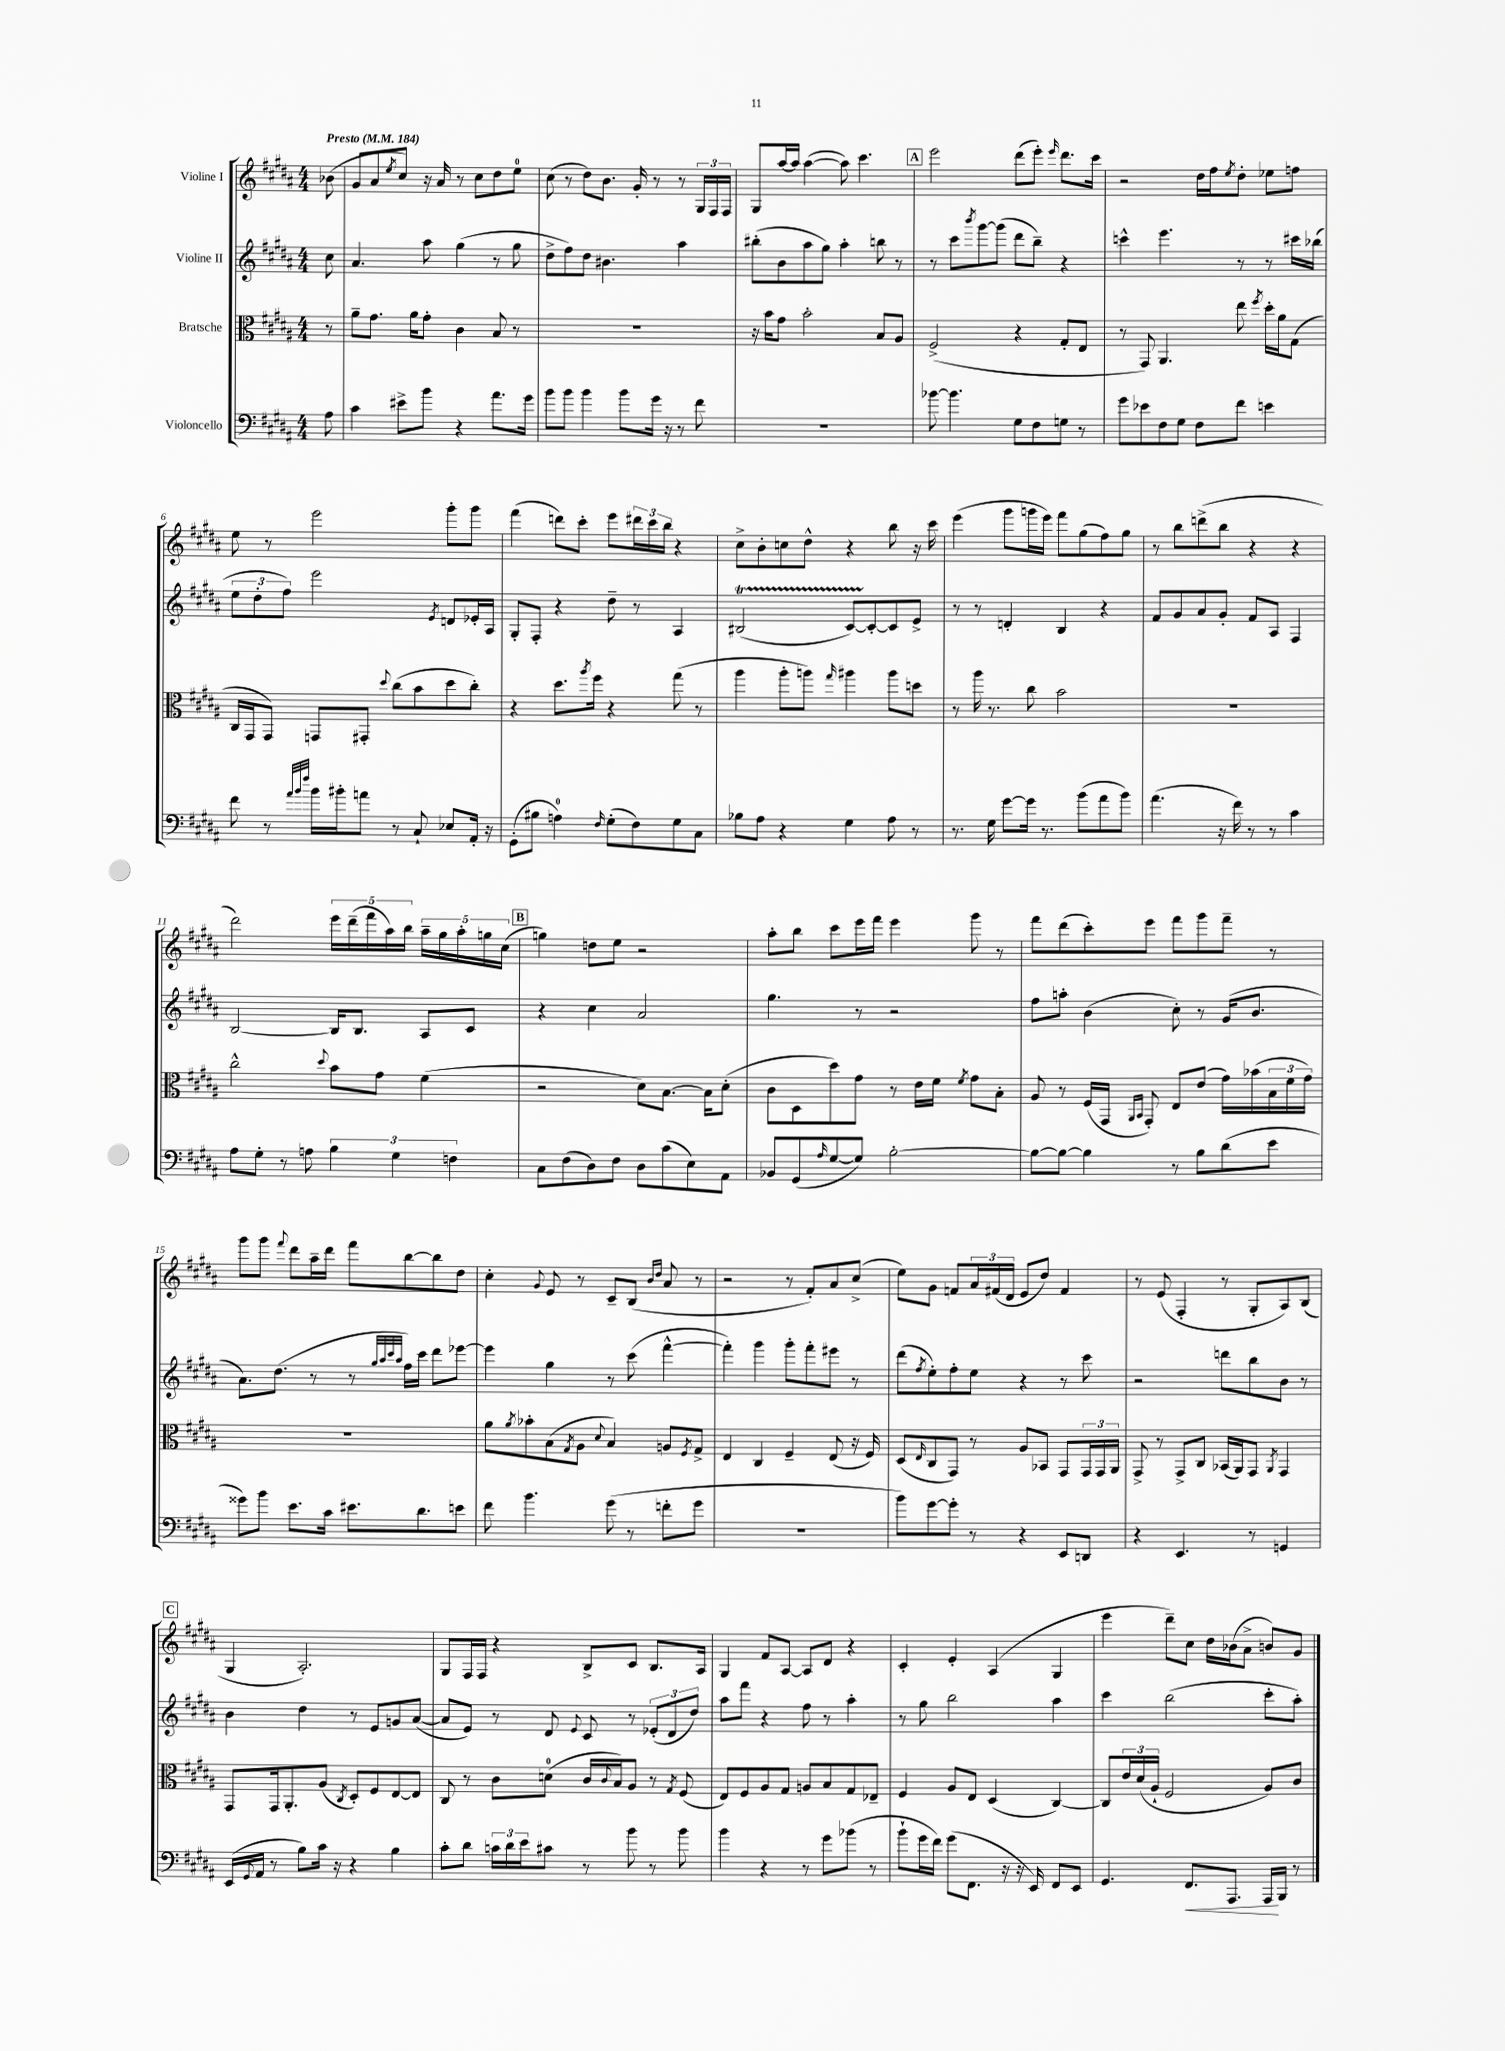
<<
\new StaffGroup <<
\new Staff = "s0" \with { instrumentName = "Violine I" } {
    \clef treble \key b \major \numericTimeSignature \time 4/4 \partial 8 \tempo "Presto" 4 = 184
    bes'8( |
    gis'8 ais'8 \acciaccatura { e''8 } cis''8) r16 ais'16 r8 cis''8 dis''8 e''8-0 |
    cis''8( r8 dis''8) b'8. gis'16-. r8 r8 \tuplet 3/2 { gis16 fis16 fis16 } |
    gis8 ais''16~ ais''16 ais''4~( ais''8) cis'''4. |
    \mark \markup { \box "A" } e'''2 dis'''8( e'''8-.) \grace { e'''16 } dis'''8. cis'''16 |
    r2 dis''16 fis''16 \acciaccatura { e''8 } dis''8-. ees''8 f''8 |
    e''8 r8 e'''2 gis'''8-. gis'''8 |
    fis'''4( d'''8) cis'''8-. e'''8 \tuplet 3/2 { dis'''16 cis'''16 b''16 } r4 |
    cis''8-> b'8-. c''8 dis''8-^ r4 b''8 r16 cis'''16 |
    e'''4( gis'''8 g'''16 e'''16) fis'''8 gis''8( fis''8) gis''8 |
    r8 b''8 d'''8->( b''8 r4 r4 |
    dis'''2) \tuplet 5/4 { e'''16 dis'''16--( fis'''16 ais''16) b''16 } \tuplet 5/4 { ais''16-- gis''16 ais''16-. g''16 cis''16( } |
    \mark \markup { \box "B" } g''4) d''8 e''8 r2 |
    ais''8-. b''8 cis'''8 e'''16 fis'''16 e'''4 gis'''8 r8 |
    fis'''8 dis'''8( cis'''8-.) e'''8 fis'''8 gis'''8 fis'''8-- r8 |
    gis'''8 gis'''8 \appoggiatura { fis'''8 } dis'''8 ais''16-- dis'''16 fis'''8 b''8~ b''8 dis''8 |
    cis''4-. \appoggiatura { gis'8 } e'8 r8 cis'8-- b8( \grace { b'16 dis''16 } ais'8 r8 |
    r2 r8 fis'8-.) ais'8 cis''8->( |
    e''8) gis'8 f'8 \tuplet 3/2 { ais'16 fis'16( dis'16 } e'8 dis''8) fis'4 |
    r8 e'8( fis4-. r8 gis8-. ais8) b8( |
    \mark \markup { \box "C" } gis4 ais2.-.) |
    gis8 fis16 fis16 r4 b8-> cis'8 b8. ais16 |
    gis4 fis'8 ais8~ ais8 dis'8 r4 |
    cis'4-. e'4-. ais4( gis4 |
    e'''4 dis'''8--) cis''8 dis''16 bes'16( ais'8-> b'8) gis'8 \bar "|." |
}
\new Staff = "s1" \with { instrumentName = "Violine II" } {
    \clef treble \key b \major \numericTimeSignature \time 4/4 \partial 8
    cis''8 |
    ais'4. ais''8 gis''4( r8 gis''8 |
    dis''8-> fis''8) dis''8 bis'4. ais''4 |
    bis''8-.( b'8 ais''8 gis''8) ais''4-. b''8 r8 |
    \mark \markup { \box "A" } r8 cis'''8 \acciaccatura { b'''8 } gis'''8~ gis'''8( dis'''8 b''8--) r4 |
    c'''4-^ e'''4. r8 r8 cis'''16 bes''16( |
    \tuplet 3/2 { e''8 dis''8-. fis''8) } e'''2 \acciaccatura { e'8 } d'8 ees'16-. ais16 |
    gis8-. fis8-. r4 dis''8-- r8 ais4 |
    bis2\startTrillSpan( cis'8~) cis'8~-.\stopTrillSpan cis'8 e'8-> |
    r8 r8 d'4-. b4 r4 |
    fis'8 gis'8 ais'8 gis'8-. fis'8 ais8 fis4 |
    b2~ b16 b8. ais8 cis'8 |
    \mark \markup { \box "B" } r4 cis''4 ais'2 |
    gis''4. r8 r2 |
    fis''8 a''8-. b'4( cis''8-.) r8 gis'16( b'8. |
    ais'8.) dis''8.( r8 r8 \grace { gis''32 ais''32 cis'''32 ais''32 } fis''16) cis'''16 dis'''8 ees'''8~ |
    ees'''4 gis''4 r8 cis'''8( fis'''4~-^ |
    fis'''4-.) gis'''4 gis'''8-. fis'''8-. eis'''8 r8 |
    dis'''8( \acciaccatura { fis''8 } e''8-.) fis''8-. e''8 r4 r8 cis'''8 |
    r2 d'''8 b''8 b'8 r8 |
    \mark \markup { \box "C" } b'4 dis''4 r8 e'8 g'8 ais'8~( |
    ais'8 e'8) r8 dis'8 \appoggiatura { e'8 } cis'8 r8 \tuplet 3/2 { ees'8-.( dis'8 dis''8) } |
    ais''8 fis'''8 r4 fis''8 r8 ais''4-. |
    r8 gis''8 b''2 ais''4 |
    cis'''4 b''2( cis'''8-. ais''8-.) \bar "|." |
}
\new Staff = "s2" \with { instrumentName = "Bratsche" } {
    \clef alto \key b \major \numericTimeSignature \time 4/4 \partial 8
    r8 |
    ais'8-- gis'8. ais'16 gis'8-. cis'4 b8 r8 |
    R1 |
    r16 b'16 gis'8 b'2-. b8 ais8 |
    \mark \markup { \box "A" } fis2->( r4 gis8-. e8 |
    r8 gis,8) ais,4. e''8 \acciaccatura { fis''8 } dis''16-. ais'16 gis8( |
    cis16 gis,16 gis,8) g,8 gis,8-. \appoggiatura { dis''8 } cis''8( b'8 dis''8 cis''8-.) |
    r4 dis''8. \acciaccatura { ais''8 } fis''16 r4 gis''8( r8 |
    ais''4 ais''8-. a''8) \grace { gis''16 } ais''4 ais''8 d''8 |
    r8 ais''16 r8. cis''8 b'2 |
    R1 |
    cis''2-^ \appoggiatura { dis''8 } b'8 gis'8 fis'4( |
    \mark \markup { \box "B" } r2 dis'8) b8.~ b16 dis'8-.( |
    cis'8 dis8 dis''8) gis'8 r8 e'16 fis'16 \acciaccatura { fis'8 } gis'8 b8-. |
    ais8 r8 fis16( gis,16 \grace { ais,16 b,16 } gis,8-.) e8 e'8( gis'16) bes'16( \tuplet 3/2 { b16 fis'16 gis'16) } |
    R1 |
    ais'8 \acciaccatura { ais'8 } bes'8-. b8( \acciaccatura { gis8 } ais8 \appoggiatura { dis'8 } b4) a8 \acciaccatura { fis8 } gis8-> |
    e4 cis4 fis4-- e8( r16 fis16) |
    dis8( \grace { e16 } cis8 gis,8) r8 ais8 bes,8 gis,8 \tuplet 3/2 { gis,16 gis,16 ais,16 } |
    gis,8-> r8 gis,8-> cis8 bes,16( ais,16) gis,8 \acciaccatura { ais,8 } gis,4 |
    \mark \markup { \box "C" } gis,8 gis,16 ais,8.-. ais8( \acciaccatura { cis8 } dis8-.) fis8 e8~ e8 |
    cis8 r8 cis'8 d'8-0( cis'16 \appoggiatura { cis'8 } b16) ais8 r8 \acciaccatura { gis8 } fis8( |
    e8) fis8 ais8 gis8 a8 b8 gis8 ees8-- |
    fis4 ais8 e8 dis4( cis4~) |
    cis8 \tuplet 3/2 { e'16 dis'16( ais16-! } fis2 ais8) cis'8 \bar "|." |
}
\new Staff = "s3" \with { instrumentName = "Violoncello" } {
    \clef bass \key b \major \numericTimeSignature \time 4/4 \partial 8
    ais8 |
    cis'4 eis'8-> b'8 r4 ais'8. gis'16 |
    b'8 b'8 b'4 b'8 gis'16 r16 r8 fis'8 |
    R1 |
    \mark \markup { \box "A" } bes'8~ bes'4. gis8 fis8 g8 r8 |
    gis'8 ees'8 fis8 gis8 fis8 fis'8 e'4 |
    fis'8 r8 \grace { ais'32 b'32 fis''32 } b'16 bis'16-. a'8 r8 cis8-! ees8 ais,16-. r16 |
    gis,8-.( bis8 a4-0) \grace { fis16 } gis8-.( fis8) gis8 cis8 |
    bes8 ais8 r4 gis4 ais8 r8 |
    r8. gis16 gis'8~ gis'16 r8. b'8( ais'8 b'8) |
    ais'4.( r16 fis'16) r8 r8 cis'4 |
    ais8 gis8-. r8 a8 \tuplet 3/2 { b4 gis4 f4 } |
    \mark \markup { \box "B" } cis8 fis8( dis8) fis8 dis8 cis'8( e8) ais,8 |
    bes,8 gis,8( \grace { ais16 } gis8~ gis8) b2~-. |
    b8~ b8~ b4 r8 b8 dis'8( e'8 |
    gisis'8) b'8 e'8. cis'16 eis'8. dis'8. e'8 |
    fis'8 b'4. gis'8( r8 f'8-. gis'8 |
    R1 |
    b'8) gis'8~ gis'8-. r8 r4 e,8 d,8 |
    r4 e,4. r8 g,4 |
    \mark \markup { \box "C" } e,16( \appoggiatura { gis,8 } ais,16 r8 b8) cis'16 r16 r4 b4 |
    cis'8-. dis'8 \tuplet 3/2 { c'16 dis'16 e'16 } cis'8 r8 b'8 r8 b'8 |
    b'4 r4 r8 gis'8 bes'8( r8 |
    b'8-! gis'16 fis'16) gis'8( fis,8. r16 r16 e,16) fis,8 e,8 |
    gis,4. fis,8.\< ais,,8. ais,,16\! b,,16 r8 \bar "|." |
}
>>
>>
